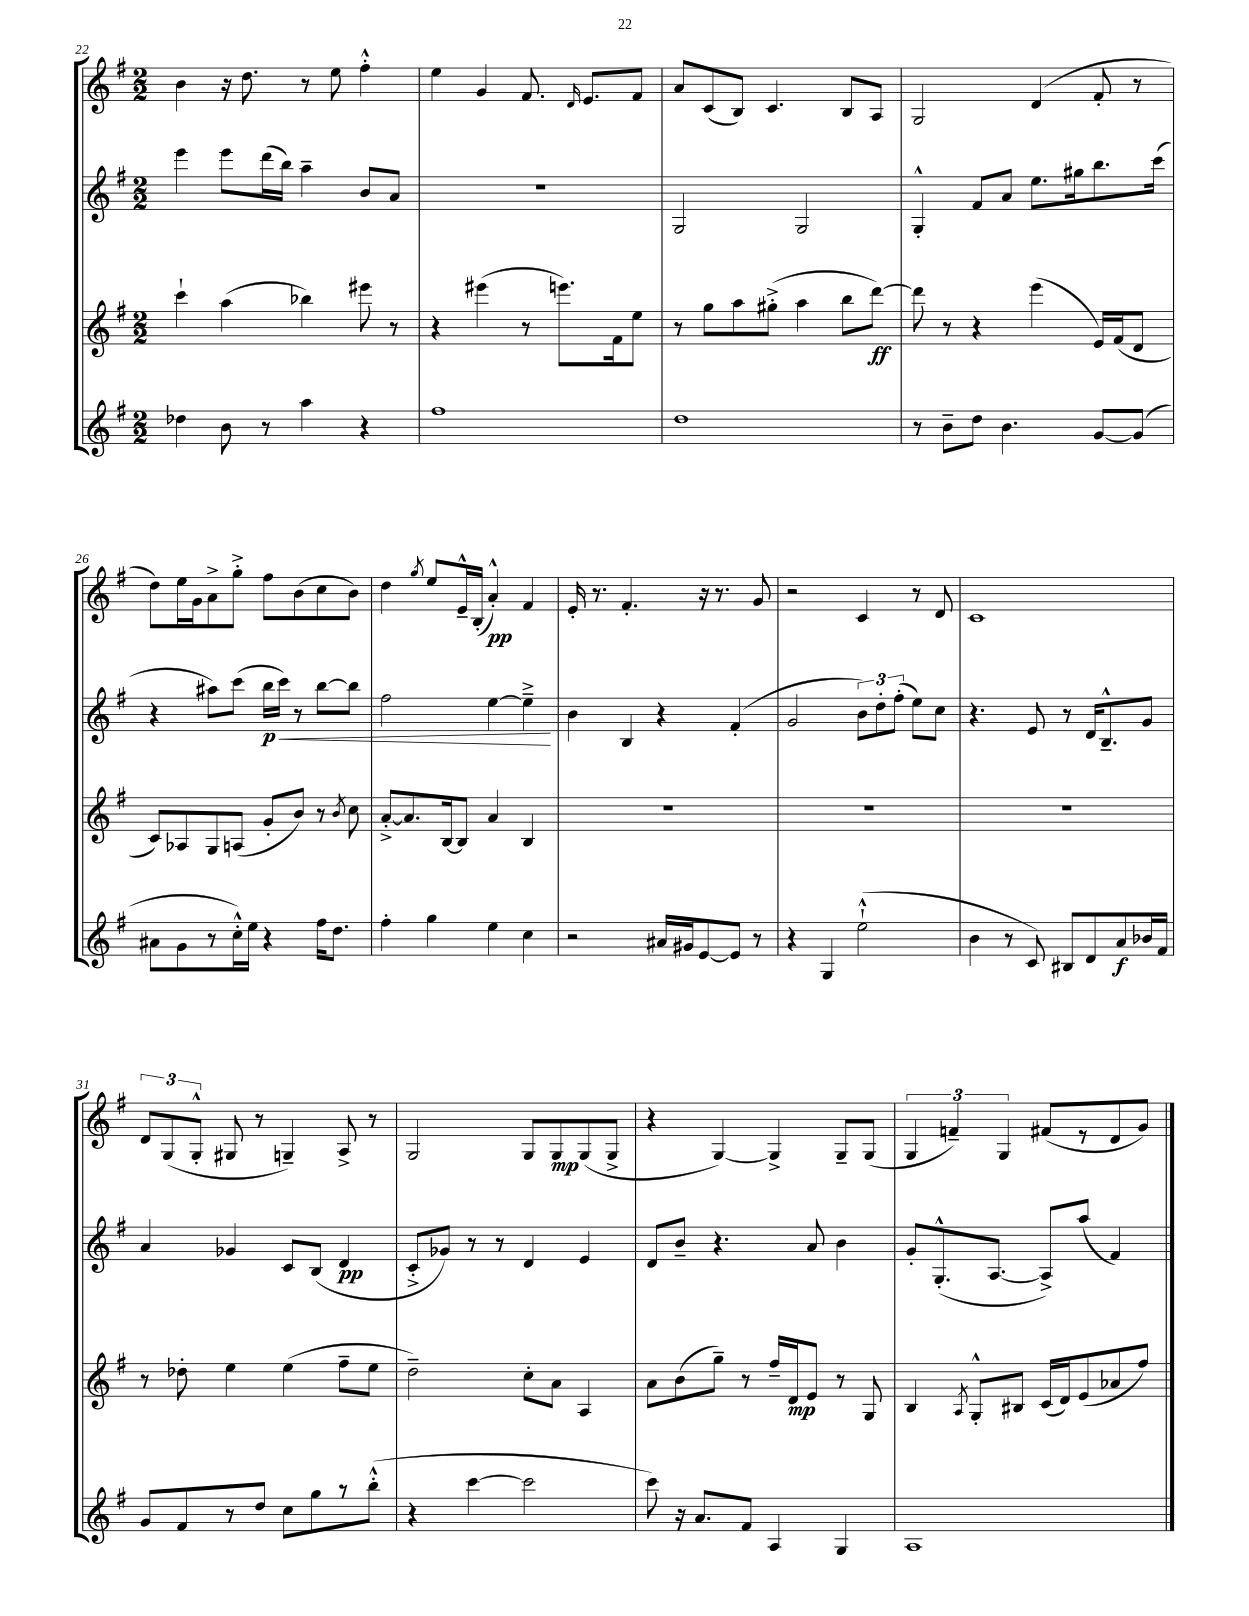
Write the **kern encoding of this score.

**kern	**kern	**kern	**kern
*staff4	*staff3	*staff2	*staff1
*clefG2	*clefG2	*clefG2	*clefG2
*k[f#]	*k[f#]	*k[f#]	*k[f#]
*M2/2	*M2/2	*M2/2	*M2/2
4dd-	4ccc`	4eee	4b
8b	(4aa	8eee	16r
.	.	.	8.dd
8r	.	(16ddd	.
.	.	16bb)	.
4aa	4bb-)	4aa~	8r
.	.	.	8ee
4r	8eee#	8b	4ff#'^^
.	8r	8a	.
=	=	=	=
1ff#	4r	1r	4ee
.	(4eee#	.	4g
.	8r	.	8.f#
.	8.eee)	.	.
.	.	.	16qqd
.	.	.	8.e
.	16f#	.	.
.	8ee	.	8f#
=	=	=	=
1dd	8r	2G	8a
.	8gg	.	(8c
.	8aa	.	8B)
.	(8gg#'^	.	4.c
.	4aa	2G	.
.	8bb	.	8B
.	[8ddd)	.	8A
=	=	=	=
8r	8ddd]	4G'^^	2G
8b~	8r	.	.
8dd	4r	8f#	.
4.b	.	8a	.
.	(4eee	8.ee	(4d
.	.	16gg#	.
[8g	16e)	8.bb	8f#'
.	(16f#	.	.
(8g]	8d	.	8r
.	.	(16ccc	.
=	=	=	=
8a#	8c)	4r	8dd)
8g	8A-	.	16ee
.	.	.	16g
8r	8G	8aa#)	8a^
16cc'^^)	(8A	(8ccc	8gg'^
16ee	.	.	.
4r	8g'	16bb	8ff#
.	.	16ccc)	.
.	8b)	8r	(8b
16ff#	8r	[8bb	8cc
8.dd	.	.	.
.	8qb	.	.
.	8cc	8bb]	8b)
=	=	=	=
4ff#'	[8a'^	2ff#	4dd
.	8.a]	.	.
.	.	.	8qgg
4gg	.	.	8ee
.	[16B	.	.
.	8B]	.	16e~^^
.	.	.	(16B'
4ee	4a	[4ee	4a'^^)
4cc	4B	4ee~^]	4f#
=	=	=	=
2r	1r	4b	16e'
.	.	.	8.r
.	.	4B	4.f#'
16a#	.	4r	.
16g#	.	.	.
[8e	.	.	16r
.	.	.	8.r
8e]	.	(4f#'	.
8r	.	.	8g
=	=	=	=
4r	1r	2g	2r
4G	.	.	.
(2ee`^^	.	12b)	4c
.	.	12dd'	.
.	.	(12ff#'	.
.	.	8ee)	8r
.	.	8cc	8d
=	=	=	=
4b	1r	4.r	1c
8r	.	.	.
8c)	.	8e	.
8B#	.	8r	.
8d	.	16d	.
.	.	8.B~^^	.
8a	.	.	.
16b-	.	8g	.
16f#	.	.	.
=	=	=	=
8g	8r	4a	12d
.	.	.	(12G
8f#	8dd-'	.	.
.	.	.	12G'^^
8r	4ee	4g-	8G#
8dd	.	.	8r
8cc	(4ee	8c	4G~)
8gg	.	(8B	.
8r	8ff#~	4d	8A^
(8bb'^^	8ee	.	8r
=	=	=	=
4r	2dd~)	8c'^	2G
.	.	8g-)	.
[4ccc	.	8r	.
.	.	8r	.
2ccc]	8cc'	4d	8G
.	8a	.	8G
.	4A	4e	(8G
.	.	.	8G^
=	=	=	=
8ccc)	8a	8d	4r
16r	(8b	8b~	.
8.a	.	.	.
.	8gg~)	4.r	[4G)
8f#	8r	.	.
4A	16ff#~	.	4G^]
.	16d	.	.
.	8e	8a	.
4G	8r	4b	8G~
.	8G	.	(8G
=	=	=	=
1A	4B	8g'	6G
.	.	(8.G'^^	.
.	.	.	6f~)
.	8qA	.	.
.	8G'^^	.	.
.	.	[8.A	.
.	.	.	6G
.	8B#	.	.
.	(16c	8A^])	(8f#
.	16d)	.	.
.	(8e	(8aa	8r
.	8a-	4f#)	8d
.	8ff#)	.	8g)
==	==	==	==
*-	*-	*-	*-
